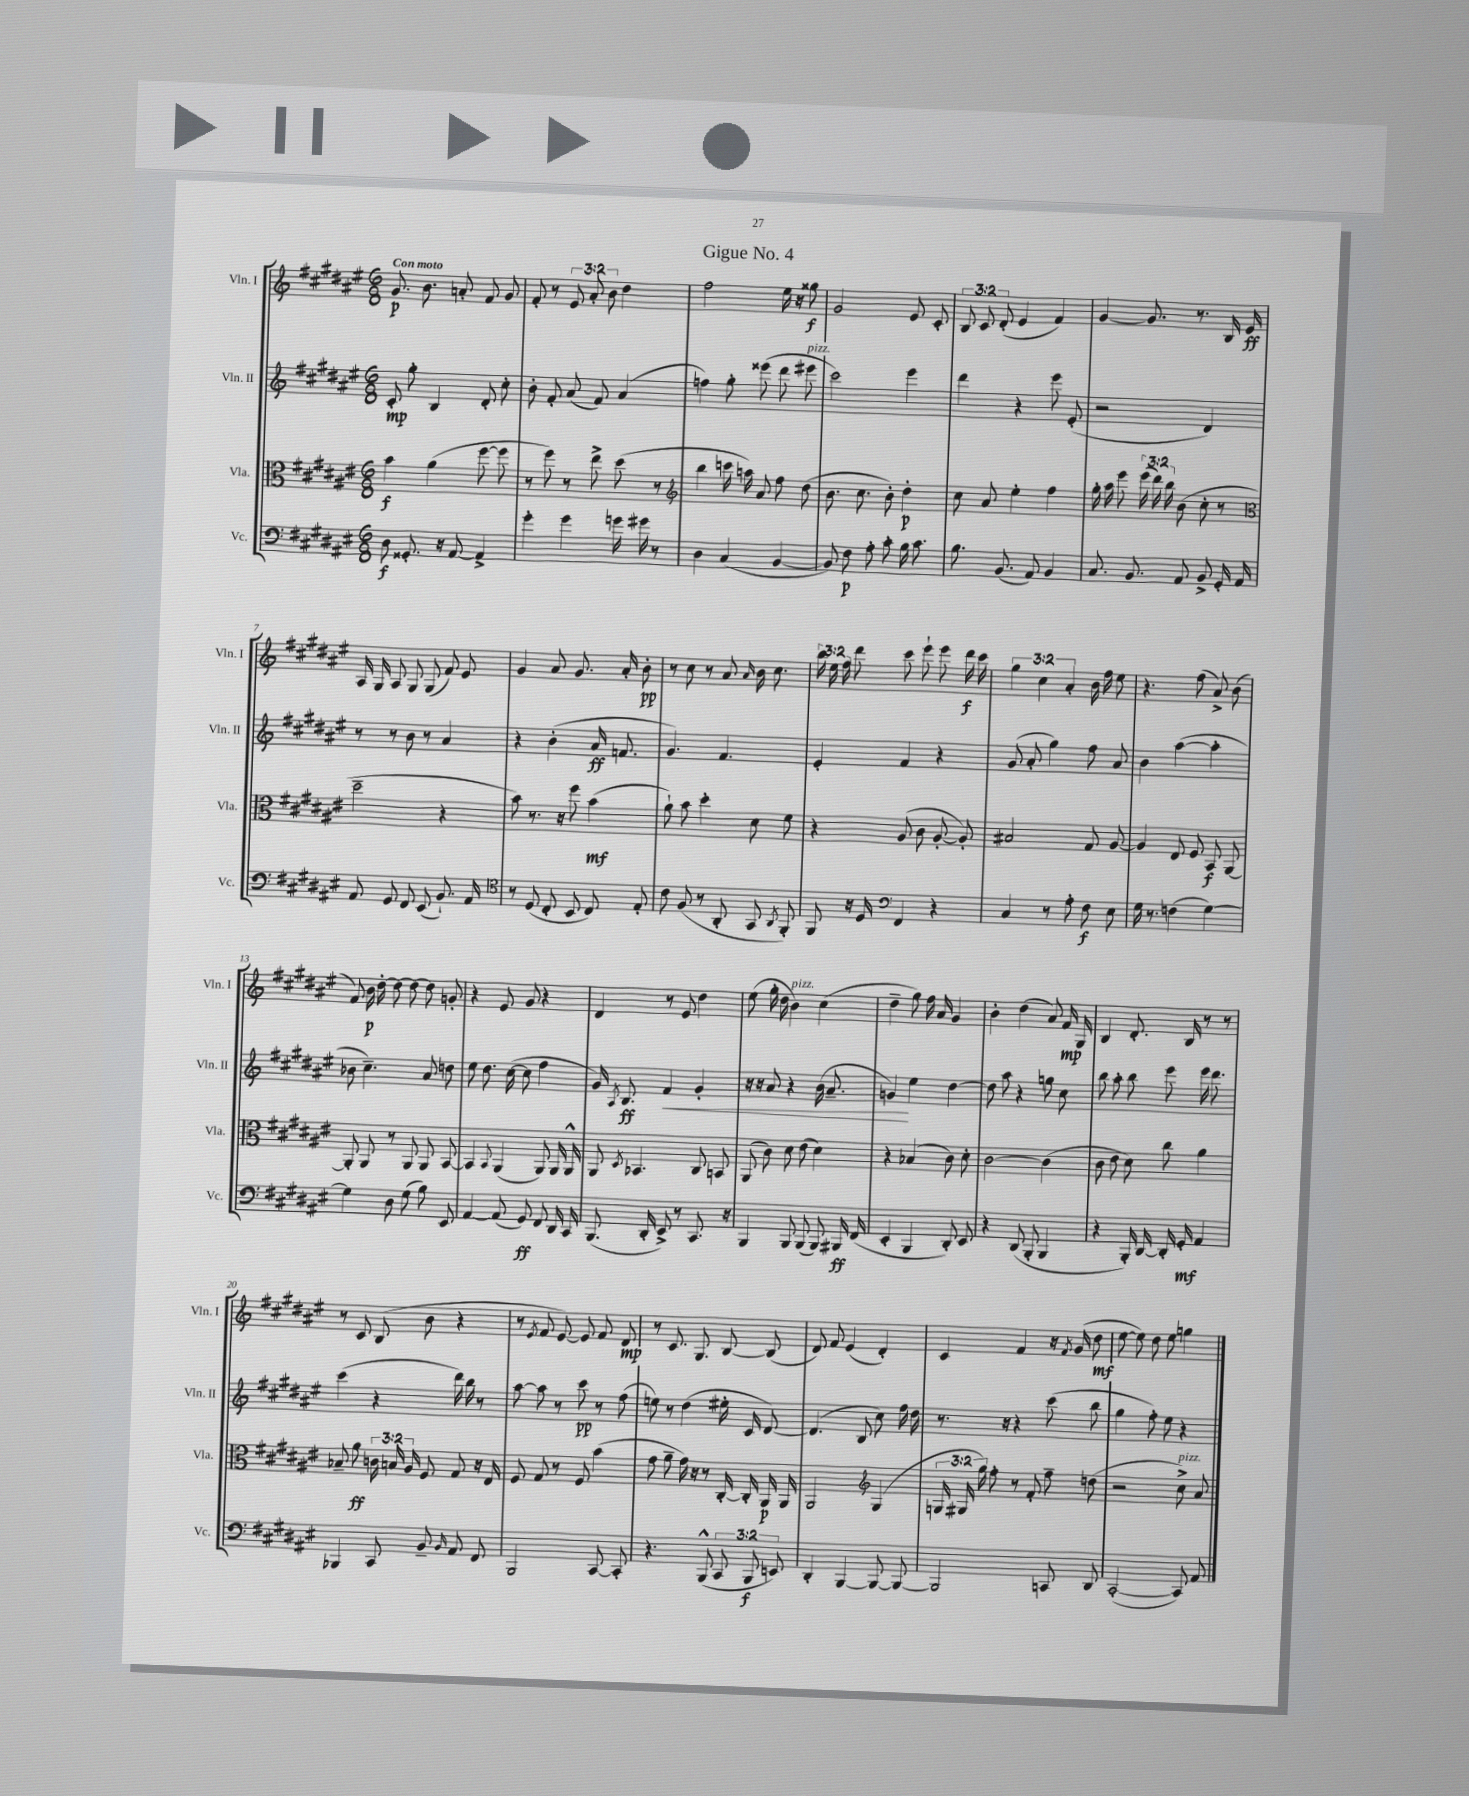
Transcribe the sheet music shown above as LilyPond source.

\header { title = "Gigue No. 4" }
<<
\new StaffGroup <<
\new Staff = "s0" \with { instrumentName = "Vln. I" shortInstrumentName = "Vln. I" } {
    \clef treble \key fis \major \numericTimeSignature \time 6/8 \override Staff.TupletNumber.text = #tuplet-number::calc-fraction-text \tempo "Con moto"
    \autoBeamOff gis'8.\p b'8. a'8-. fis'8 gis'8 |
    fis'8-. r8 \tuplet 3/2 { eis'8 ais'8-. b'8 } dis''4 |
    fis''2 eis''16 r16 gisis''8\f |
    gis'2 eis'8 cis'8-. |
    \tuplet 3/2 { b8 cis'8 dis'8-.( } eis'4 fis'4) |
    gis'4~ gis'8. r8. b16 eis'16\ff |
    ais16 gis16 ais8 gis8 gis8( fis'8) eis'8 |
    gis'4 ais'8 gis'8. ais'16-. b'8-.\pp |
    r8 cis''8 r8 ais'8 \grace { ais'16 } b'16 cis''8. |
    \tuplet 3/2 { b''16 eis''16 fis''16 } dis'''8 cis'''8 eis'''8-! eis'''8 dis'''16\f cis'''16 |
    \tuplet 3/2 { gis''4 cis''4 ais'4-. } b'16 fis''16 eis''8 |
    r4. fis''8( ais'8->) b'8( |
    fis'8) b'16\p dis''16~-. dis''8~ dis''8~ dis''8 g'8-. |
    r4 eis'8 gis'8 r4 |
    dis'4 r8 eis'8 dis''4 |
    eis''8( gis''16-. dis''16 b'4^\markup { \italic "pizz." }) cis''4( |
    dis''4-- gis''8) fis''16 ais'16 gis'4 |
    b'4-. dis''4( ais'8) fis'16\mp gis16 |
    b4 dis'8.-. b16 r8 r8 |
    r8 cis'8 b8( b'8 r4 |
    r8 \acciaccatura { eis'8 } fis'8 eis'8~) eis'8 fis'8 dis'8\mp |
    r8 cis'8. gis8. b8~ b8( |
    dis'8) fis'8 eis'4( dis'4-.) |
    cis'4 fis'4 r16 \acciaccatura { fis'8 } gis'16( dis''8\mf |
    eis''8~ eis''8) dis''8 eis''8 g''4 \bar "|." |
}
\new Staff = "s1" \with { instrumentName = "Vln. II" shortInstrumentName = "Vln. II" } {
    \clef treble \key fis \major \numericTimeSignature \time 6/8
    \autoBeamOff cis'8-.\mp gis''8-. b4 dis'8-. cis''8-. |
    b'8-. fis'8-. ais'8( fis'8) ais'4( |
    f''4) gis''8-. eisis'''8( dis'''8 eis'''8^\markup { \italic "pizz." } |
    cis'''2) eis'''4 |
    dis'''4 r4 eis'''8 eis'8-.( |
    r2 dis'4) |
    r8 r8 b'8 r8 ais'4 |
    r4 b'4-.( ais'16\ff f'8. |
    gis'4.) fis'4. |
    eis'4-. fis'4 r4 |
    gis'8( ais'8-. gis''4) fis''8 ais'8 |
    b'4 ais''4~( ais''4-. |
    bes'8 cis''4.--) ais'8 d''8 |
    eis''8 dis''8. cis''16~( cis''8 fis''4 |
    gis'16) \acciaccatura { ais8 } b8.\ff fis'4\< gis'4-. |
    r16 r16 ais'8 r4 b'16( ais'8.-- |
    g'4\!) eis''4 dis''4~ |
    dis''8 ais''8 r4 g''8 cis''8 |
    b''8 ais''8-. b''8 eis'''8 eis'''16 dis'''8. |
    cis'''4( r4 dis'''16) b''16 r8 |
    ais''8~ ais''8 r8 cis'''8\pp r8 fis''8( |
    e''8) r8 dis''4( eis''16-. cis'16 dis'8~) |
    dis'4.( b8 cis''8) fis''16 dis''16 |
    r8. r16 r4 cis'''8( b''8 |
    gis''4 fis''8-.) eis''8 r4 \bar "|." |
}
\new Staff = "s2" \with { instrumentName = "Vla." shortInstrumentName = "Vla." } {
    \clef alto \key fis \major \numericTimeSignature \time 6/8 \override Staff.TupletNumber.text = #tuplet-number::calc-fraction-text
    \autoBeamOff b'4\f ais'4( fis''8~ fis''8 |
    r8 fis''8) r8 eis''8-> dis''8( r8 |
    \clef treble b''4 c'''16 a''16) ais'8 fis''8 dis''8( |
    b'8. cis''8. b'8-.) dis''4-.\p |
    cis''8 ais'8 eis''4-. fis''4 |
    gis''16-. ais''16 eis'''8 \tuplet 3/2 { eis'''16( dis'''16) b''16 } b'8( cis''8-. r8 |
    \clef alto dis''2-- r4 |
    b'8) r8. r16 fis''8 b'4\mf( |
    ais'8-!) b'8 dis''4-. dis'8 fis'8 |
    r4 ais8( cis'8 ais8~-. ais8-.) |
    bis2 gis8 ais8~ |
    ais4 eis8 fis8 b,8\f ais,8~ |
    ais,8-. ais,8 r8 ais,8 ais,8 b,8~ |
    b,4 \appoggiatura { b,8 } ais,4( ais,8) ais,16 ais,16-^ |
    ais,8 \acciaccatura { dis8 } bes,4. cis8 b,8 |
    ais,8( cis'8) dis'8 eis'8( dis'4) |
    r4 bes4( cis'8) dis'8-. |
    cis'2~ cis'4( |
    cis'8 eis'8 dis'8) cis''8 ais'4 |
    bes8-- ais'8\ff \tuplet 3/2 { c'16 b16 ais16 } fis8 gis8 r16 eis16 |
    fis8 gis8 r8 fis8 b'4( |
    gis'8 ais'8-- gis'16) r16 r8 cis16~-. cis16-. ais,16\p ais,16 |
    ais,2 \clef treble gis4( |
    \tuplet 3/2 { g16 gis16 gis''16) } fis''8-. r8 fis'8-. fis''8-- d''8( |
    r2 cis''8->^\markup { \italic "pizz." }) ais'8 \bar "|." |
}
\new Staff = "s3" \with { instrumentName = "Vc." shortInstrumentName = "Vc." } {
    \clef bass \key fis \major \numericTimeSignature \time 6/8 \override Staff.TupletNumber.text = #tuplet-number::calc-fraction-text
    \autoBeamOff dis8\f gisis,8.-. r16 ais,8~ ais,4-> |
    gis'4-. gis'4 g'16 gis'16 r8 |
    dis4 cis4( b,4~ |
    b,8) fis8\p ais8-. cis'8-. b16 cis'8. |
    b8. b,8.( ais,8) b,4 |
    cis8. b,8. ais,8 b,8-> gis,16-. ais,16 |
    ais,8 gis,8 fis,8 eis,8( b,8.-!) ais,16 |
    \clef tenor r8 dis8( cis8-. b,8 cis8) eis8-. |
    cis'8 fis8( r8 ais,8-. gis,8 \acciaccatura { ais,8 } fis,8-.) |
    fis,8 r16 dis16 \clef bass fis,4 r4 |
    cis4 r8 ais8-. fis8\f eis8 |
    gis16 r8. f4( gis4~) |
    gis4 dis8 gis8( b8) eis,8 |
    ais,4~ ais,8( gis,8\ff) fis,8 dis,16 cis,16 |
    b,,8.( dis,16-. eis,8->) r8 cis,8. r16 |
    b,,4 b,,8 b,,8( b,,8) bis,,16\ff fis,16( |
    eis,4-. b,,4 dis,8-.) eis,8 |
    r4 dis,8( b,,8-. b,,4 |
    r4 b,,16-.) dis,16~ dis,16-. gis,16-.\mf ais,4 |
    bes,,4 cis,8 b,8-- \grace { b,16 } ais,8 fis,8 |
    b,,2 cis,8~ cis,8-. |
    r4. b,,8-^( \tuplet 3/2 { cis,8 b,,8\f e,8) } |
    dis,4-. b,,4~ b,,8~ b,,8~ |
    b,,2 c,8 dis,8 |
    cis,2~-.( cis,8) ais,8 \bar "|." |
}
>>
>>
